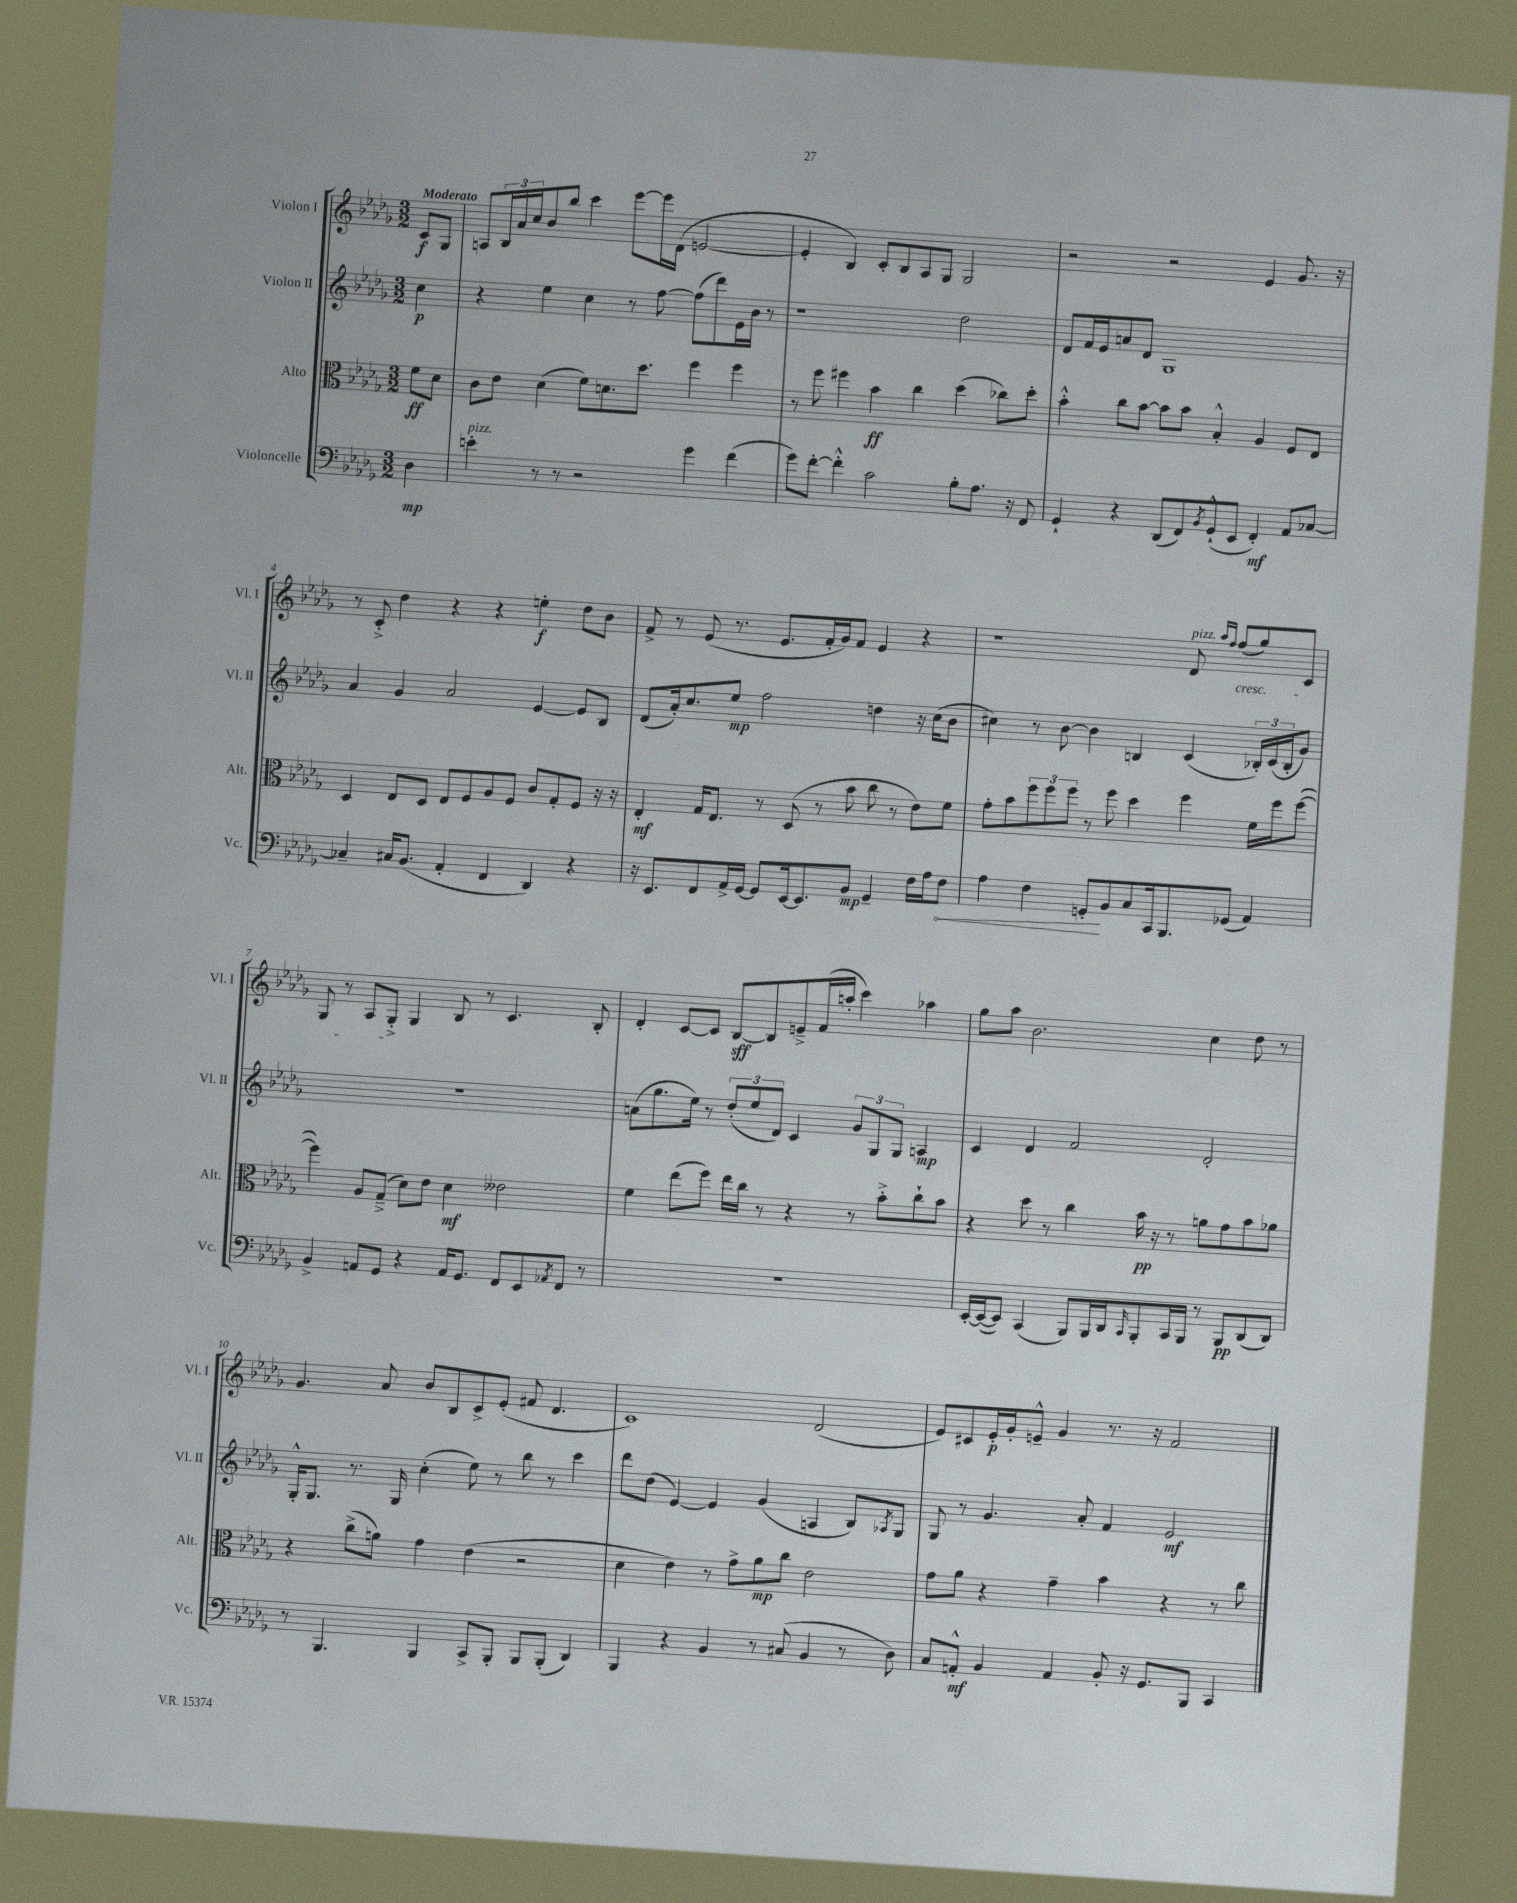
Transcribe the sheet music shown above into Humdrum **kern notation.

**kern	**dynam	**kern	**dynam	**kern	**dynam	**kern	**dynam
*part4	*part4	*part3	*part3	*part2	*part2	*part1	*part1
*staff4	*staff4	*staff3	*staff3	*staff2	*staff2	*staff1	*staff1
*I"Violoncelle	*	*I"Alto	*	*I"Violon II	*	*I"Violon I	*
*I'Vc.	*	*I'Alt.	*	*I'Vl. II	*	*I'Vl. I	*
*clefF4	*	*clefC3	*	*clefG2	*	*clefG2	*
*k[b-e-a-d-g-]	*	*k[b-e-a-d-g-]	*	*k[b-e-a-d-g-]	*	*k[b-e-a-d-g-]	*
*M3/2	*	*M3/2	*	*M3/2	*	*M3/2	*
=	=	=	=	=	=	=	=
!	!	!	!	!	!	!LO:TX:a:B:t=Moderato	!
4D-\	mp	8f\L	ff	4cc\	p	8c/L	f
.	.	8d-\J	.	.	.	8G-/J	.
=1	=1	=1	=1	=1	=1	=1	=1
!LO:TX:a:i:t=pizz.	!	!	!	!	!	!	!
4en'\	.	8c\L	.	4r	.	8An/L	.
.	.	8e-\J	.	.	.	24B-/L	.
.	.	.	.	.	.	24a-/	.
.	.	.	.	.	.	24cc/J	.
8r	.	(4d-\	.	4ee-\	.	8b-/	.
8r	.	.	.	.	.	8bb-/J	.
2r	.	8f\L)	.	4cc\	.	4ccc\	.
.	.	8.dn\	.	.	.	.	.
.	.	.	.	8r	.	[8eee-\L	.
.	.	8.dd-\J	.	.	.	.	.
.	.	.	.	[8ff\	.	16eee-\L]	.
.	.	.	.	.	.	(16d-\JJ	.
4g-\	.	4ff\	.	(8ff\L]	.	[2en/	.
.	.	.	.	8ddd-\)	.	.	.
(4f\	.	4ff\	.	16e-\L	.	.	.
.	.	.	.	16b-\JJ	.	.	.
.	.	.	.	8r	.	.	.
=2	=2	=2	=2	=2	=2	=2	=2
8g-\L)	.	8r	.	1r	.	4e'/]	.
[8f'\J	.	8ff\	.	.	.	.	.
4f'^^\]	.	4ff#X\	.	.	.	4B-/)	.
2c\	.	4b-\	ff	.	.	8c'/L	.
.	.	.	.	.	.	8B-/	.
.	.	4cc\	.	.	.	8A-/	.
.	.	.	.	.	.	8G-/J	.
8B-'\L	.	(4dd-\	.	2dd-\	.	2G-/	.
8.A-\J	.	.	.	.	.	.	.
.	.	8cc-X\L)	.	.	.	.	.
16r	.	.	.	.	.	.	.
8FF/	.	8dd-'\J	.	.	.	.	.
=3	=3	=3	=3	=3	=3	=3	=3
4GG-`/	.	4b-'^^\	.	8d-/L	.	2r	.
.	.	.	.	16f/L	.	.	.
.	.	.	.	16e-/J	.	.	.
4r	.	8cc\L	.	8an/	.	.	.
.	.	[8b-\J	.	8d-/J	.	.	.
(8DD-/L	.	8b-\L]	.	1G-	.	2r	.
8FF/)	.	8b-\J	.	.	.	.	.
8qBB-/	.	.	.	.	.	.	.
(8GG-`^^/	.	4B-'^^/	.	.	.	.	.
8EE-/J	.	.	.	.	.	.	.
4FF'/)	mf	4A-/	.	.	.	4e-/	.
8AA-/L	.	8F/L	.	.	.	8.g-/	.
[8C-X/J	.	8E-/J	.	.	.	.	.
.	.	.	.	.	.	16r	.
!!LO:LB:g=z
=4	=4	=4	=4	=4	=4	=4	=4
4C-X~/]	.	4D-/	.	4a-/	.	8r	.
.	.	.	.	.	.	8c'^/	.
16C#X/KL	.	8E-/L	.	4g-/	.	4dd-\	.
(8.BB-/J	.	.	.	.	.	.	.
.	.	8D-/J	.	.	.	.	.
4AA-'/	.	8E-/L	.	2a-/	.	4r	.
.	.	8F/	.	.	.	.	.
4FF/	.	8A-/	.	.	.	4r	.
.	.	8F/J	.	.	.	.	.
4DD-/)	.	8c/L	.	[4e-/	.	4een'\	f
.	.	8G-'/	.	.	.	.	.
4r	.	8F/J	.	8e-/L]	.	8dd-\L	.
.	.	16r	.	8B-/J	.	8b-\J	.
.	.	16r	.	.	.	.	.
=5	=5	=5	=5	=5	=5	=5	=5
16r	.	4E-'/	mf	(8d-/L	.	8f^/	.
8.EE-/L	.	.	.	.	.	.	.
.	.	.	.	16a-'/k)	.	8r	.
.	.	.	.	8.cc/	.	.	.
8FF/	.	16G-/KL	.	.	.	(8e-/	.
.	.	8.E-/J	.	.	.	.	.
16AA-^/L	.	.	.	8ee-/J	mp	8.r	.
[16GG-/JJ	.	.	.	.	.	.	.
8GG-/L]	.	8r	.	2ff\	.	.	.
.	.	.	.	.	.	8.e-/L	.
[16EE-/k	.	(8D-/	.	.	.	.	.
8.EE-/]	.	.	.	.	.	.	.
.	.	8r	.	.	.	16f'/L	.
.	.	.	.	.	.	16g-/J)	.
8BB-/J	mp	8b-\	.	.	.	8f/J	.
4GG-~/	.	8cc\	.	4ddn\	.	4e-/	.
.	.	8r	.	.	.	.	.
16F\LL	.	8e-\L)	.	16r	.	4r	.
16A-\J	.	.	.	(16cc\KL	.	.	.
!	!LO:HP:b	!	!	!	!	!	!
8F\J	<	8f\J	.	8b-\J	.	.	.
=6	=6	=6	=6	=6	=6	=6	=6
4A-\	.	8g-'\L	.	4cc#X\)	.	1r	.
.	.	8b-\	.	.	.	.	.
4F\	.	12ff\	.	8r	.	.	.
.	.	12ff\	.	.	.	.	.
.	.	.	.	[8b-\	.	.	.
.	.	12ff\J	.	.	.	.	.
8GGn'/L	.	8r	.	4b-\]	.	.	.
8BB-/	[	8ff\	.	.	.	.	.
8C/	.	4dd-\	.	4Bn/	.	.	.
16CC/k	.	.	.	.	.	.	.
8.BBB-/	.	.	.	.	.	.	.
!	!	!	!	!	!	!LO:TX:a:i:t=pizz.	!
.	.	4ff\	.	(4c/	.	8d-/	.
.	.	.	.	.	.	16qqaa-/LL	.
.	.	.	.	.	.	16qqff/JJ	.
!	!	!	!	!	!	!LO:TX:b:i:t=cresc.	!
(8GG-X/J	.	.	.	.	.	(8ff/L	.
4AA-/)	.	16f\LL	.	24B-X'/LL)	.	8gg-/)	.
.	.	.	.	(24c/	.	.	.
.	.	16ff\J	.	.	.	.	.
.	.	.	.	24B-'/J	.	.	.
.	.	([8ff\J	.	8g-/J)	.	8c/J	.
!!LO:LB:g=z
=7	=7	=7	=7	=7	=7	=7	=7
4BB-^/	.	4ff\])	.	1.r	.	8G-/	.
.	.	.	.	.	.	8r	.
8AAn/L	.	8A-/L	.	.	.	8A-/L	.
8GG-/J	.	(8G-~^/J	.	.	.	8G-'^/J	.
4r	.	8d-\L)	.	.	.	4G-/	.
.	.	8e-\J	.	.	.	.	.
16AA/KL	.	4d-\	mf	.	.	8B-/	.
8.GG-/J	.	.	.	.	.	.	.
.	.	.	.	.	.	8r	.
8FF/L	.	2e--X\	.	.	.	4.c/	.
8EE-/	.	.	.	.	.	.	.
8qAA-X/	.	.	.	.	.	.	.
8FF/J	.	.	.	.	.	.	.
8r	.	.	.	.	.	8B-'/	.
=8	=8	=8	=8	=8	=8	=8	=8
1.r	.	4f\	.	(8an\L	.	4d-'/	.
.	.	.	.	8.gg-\	.	.	.
.	.	(8ee-\L	.	.	.	[8c/L	.
.	.	.	.	16ee-\Jk)	.	.	.
.	.	8ff\J)	.	8r	.	8c/J]	.
.	.	16ee-\LL	.	(12dd-'/L	.	[8B-/L	sff
.	.	16cc\JJ	.	.	.	.	.
.	.	.	.	12ee-/	.	.	.
.	.	8r	.	.	.	8B-/]	.
.	.	.	.	12d-/J)	.	.	.
.	.	4r	.	4c/	.	8en~^/	.
.	.	.	.	.	.	(16f/L	.
.	.	.	.	.	.	16aan'/JJ	.
.	.	8r	.	12g-/L	.	4ccc\)	.
.	.	.	.	12G-/	.	.	.
.	.	8b-'^\L	.	.	.	.	.
.	.	.	.	12G-/J	.	.	.
.	.	8cc`\	.	4An/	mp	4aa-X\	.
.	.	8b-\J	.	.	.	.	.
=9	=9	=9	=9	=9	=9	=9	=9
[16EE-'/LL	.	4r	.	4c/	.	8gg-\L	.
(16EE-/J_	.	.	.	.	.	.	.
8EE-/J])	.	.	.	.	.	8aa-\J	.
(4CC/	.	8dd-\	.	4d-/	.	2.b-\	.
.	.	8r	.	.	.	.	.
8BBB-/L)	.	4cc\	.	2f/	.	.	.
16BBB-/L	.	.	.	.	.	.	.
16DD-/J	.	.	.	.	.	.	.
16qqCC/	.	.	.	.	.	.	.
8BBB-'/	.	16b-\	pp	.	.	.	.
.	.	16r	.	.	.	.	.
16CC/L	.	8r	.	.	.	.	.
16BBB-/JJ	.	.	.	.	.	.	.
8r	.	8an\L	.	2d-'/	.	4cc\	.
8BBB-/L	pp	8g-\	.	.	.	.	.
(8DD-/	.	8b-\	.	.	.	8dd-\	.
8DD-/J)	.	8a-X\J	.	.	.	8r	.
!!LO:LB:g=z
=10	=10	=10	=10	=10	=10	=10	=10
8r	.	4r	.	16G-'^^/KL	.	4.g-/	.
.	.	.	.	8.G-/J	.	.	.
4.BBB-/	.	.	.	.	.	.	.
.	.	(8cc^\L	.	8.r	.	.	.
.	.	8an\J)	.	.	.	8a-/	.
.	.	.	.	16G-/	.	.	.
4BBB-/	.	4g-\	.	(4cc'\	.	8b-/L	.
.	.	.	.	.	.	8B-/	.
8CC^/L	.	(4e-\	.	8ee-\)	.	8c^/	.
8BBB-'/J	.	.	.	8r	.	(8e-'/J	.
8BBB-/L	.	2r	.	8bb-\	.	8f#X/	.
(8BBB-'/J	.	.	.	8r	.	4.d-/	.
4DD-/)	.	.	.	4ccc\	.	.	.
=11	=11	=11	=11	=11	=11	=11	=11
4BBB-/	.	4d-\	.	8ddd-\L	.	1c)	.
.	.	.	.	(8dd-\J	.	.	.
4r	.	4e-\)	.	[4e-/)	.	.	.
4BB-/	.	8r	.	4e-/]	.	.	.
.	.	8g-^\L	.	.	.	.	.
8r	.	8a-\	mp	(4g-/	.	.	.
(8C#X/	.	8cc\J	.	.	.	.	.
4BB-/	.	2e-\	.	4An/	.	(2d-/	.
8r	.	.	.	8B-/L)	.	.	.
.	.	.	.	8qA-X/	.	.	.
8D-\)	.	.	.	8G-/J	.	.	.
=12	=12	=12	=12	=12	=12	=12	=12
8C/L	.	8g-\L	.	8G-/	.	8e-/L)	.
8AAn'^^/J	mf	8a-\J	.	8r	.	8c#X/	.
4BB-/	.	4r	.	4.g-/	.	16e-'/L	p
.	.	.	.	.	.	16g-'/J	.
.	.	.	.	.	.	8en~^^/J	.
4AA/	.	4g-~\	.	.	.	4g-/	.
.	.	.	.	8a-'/	.	.	.
8BB-'/	.	4b-\	.	4f/	.	8.r	.
16r	.	.	.	.	.	.	.
8.GG-/L	.	.	.	.	.	16r	.
.	.	4r	.	2e-/	mf	2f/	.
8BBB-/J	.	.	.	.	.	.	.
4CC/	.	8r	.	.	.	.	.
.	.	8cc\	.	.	.	.	.
==	==	==	==	==	==	==	==
*-	*-	*-	*-	*-	*-	*-	*-
